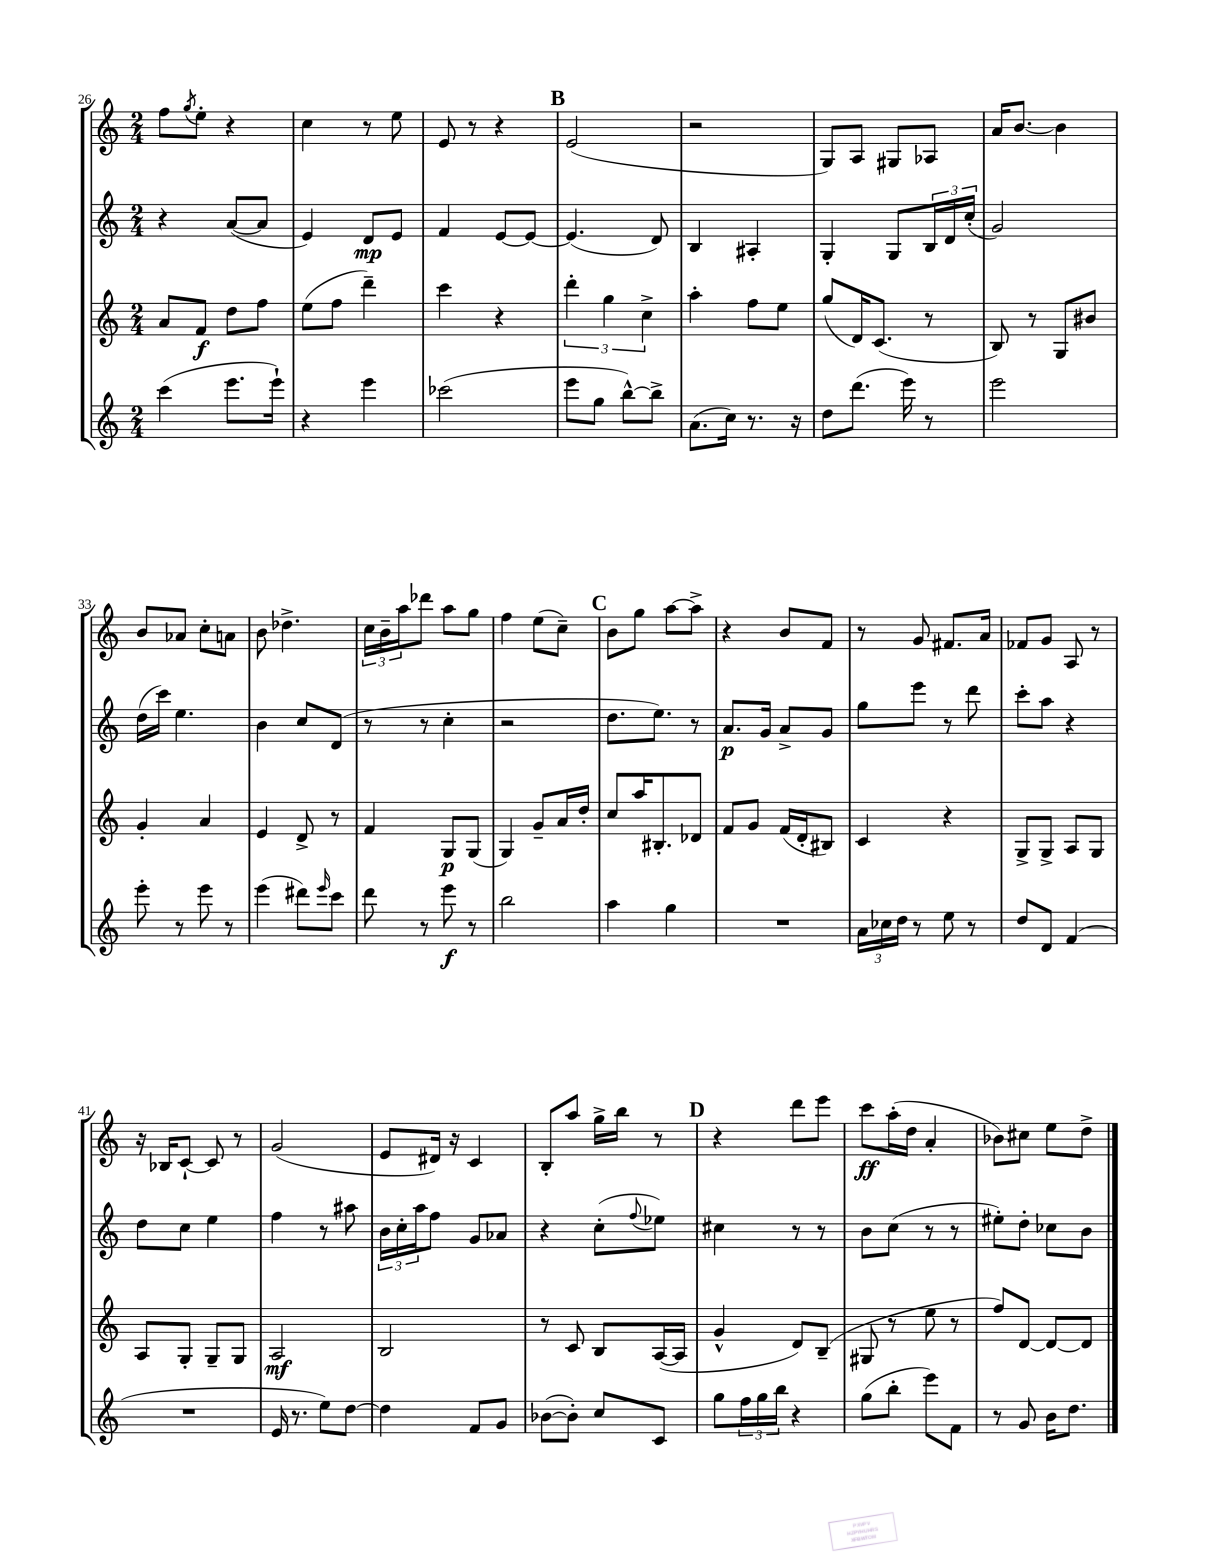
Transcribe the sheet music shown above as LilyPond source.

<<
\new StaffGroup <<
\new Staff = "s0" {
    \clef treble \key c \major \numericTimeSignature \time 2/4
    f''8 \acciaccatura { g''8 } e''8-. r4 |
    c''4 r8 e''8 |
    e'8 r8 r4 |
    \mark \markup { \bold "B" } e'2( |
    r2 |
    g8) a8 gis8 aes8 |
    a'16 b'8.~ b'4 |
    b'8 aes'8 c''8-. a'8 |
    b'8 des''4.-> |
    \tuplet 3/2 { c''16 b'16-- a''16 } des'''8 a''8 g''8 |
    f''4 e''8( c''8--) |
    \mark \markup { \bold "C" } b'8 g''8 a''8~ a''8-> |
    r4 b'8 f'8 |
    r8 g'8 fis'8. a'16 |
    fes'8 g'8 a8 r8 |
    r16 bes16 c'8~-! c'8 r8 |
    g'2( |
    e'8 dis'16) r16 c'4 |
    b8-. a''8 g''16-> b''16 r8 |
    \mark \markup { \bold "D" } r4 d'''8 e'''8 |
    c'''8\ff a''16-.( d''16 a'4-. |
    bes'8) cis''8 e''8 d''8-> \bar "|." |
}
\new Staff = "s1" {
    \clef treble \key c \major \numericTimeSignature \time 2/4
    r4 a'8~( a'8 |
    e'4) d'8\mp e'8 |
    f'4 e'8~ e'8~ |
    \mark \markup { \bold "B" } e'4.( d'8) |
    b4 ais4-. |
    g4-. g8 \tuplet 3/2 { b16 d'16 c''16-.( } |
    g'2) |
    d''16( c'''16) e''4. |
    b'4 c''8 d'8( |
    r8 r8 c''4-. |
    r2 |
    \mark \markup { \bold "C" } d''8. e''8.) r8 |
    a'8.\p g'16 a'8-> g'8 |
    g''8 e'''8 r8 d'''8 |
    c'''8-. a''8 r4 |
    d''8 c''8 e''4 |
    f''4 r8 ais''8 |
    \tuplet 3/2 { b'16 c''16-. a''16 } f''8 g'8 aes'8 |
    r4 c''8-.( \appoggiatura { f''8 } ees''8) |
    \mark \markup { \bold "D" } cis''4 r8 r8 |
    b'8 c''8( r8 r8 |
    eis''8-.) d''8-. ces''8 b'8 \bar "|." |
}
\new Staff = "s2" {
    \clef treble \key c \major \numericTimeSignature \time 2/4
    a'8 f'8\f d''8 f''8 |
    e''8( f''8 d'''4--) |
    c'''4 r4 |
    \mark \markup { \bold "B" } \tuplet 3/2 { d'''4-. g''4 c''4-> } |
    a''4-. f''8 e''8 |
    g''8( d'16) c'8.( r8 |
    b8) r8 g8 bis'8 |
    g'4-. a'4 |
    e'4 d'8-> r8 |
    f'4 g8\p g8( |
    g4) g'8-- a'16 d''16-. |
    \mark \markup { \bold "C" } c''8 a''16 bis8.-. des'8 |
    f'8 g'8 f'16( d'16-. bis8) |
    c'4 r4 |
    g8-> g8-> a8 g8 |
    a8 g8-. g8-- g8 |
    a2\mf |
    b2 |
    r8 c'8 b8 a16~( a16 |
    \mark \markup { \bold "D" } g'4-^ d'8) b8--( |
    gis8 r8 e''8 r8 |
    f''8) d'8~ d'8~ d'8 \bar "|." |
}
\new Staff = "s3" {
    \clef treble \key c \major \numericTimeSignature \time 2/4
    c'''4( e'''8. e'''16-!) |
    r4 e'''4 |
    ces'''2( |
    \mark \markup { \bold "B" } e'''8 g''8 b''8~-^) b''8-> |
    a'8.( c''16) r8. r16 |
    d''8 d'''8.( e'''16) r8 |
    e'''2 |
    e'''8-. r8 e'''8 r8 |
    e'''4( dis'''8) \grace { e'''16 } c'''8 |
    d'''8 r8 e'''8\f r8 |
    b''2 |
    \mark \markup { \bold "C" } a''4 g''4 |
    R2 |
    \tuplet 3/2 { a'16 ces''16 d''16 } r8 e''8 r8 |
    d''8 d'8 f'4( |
    R2 |
    e'16 r8. e''8) d''8~ |
    d''4 f'8 g'8 |
    bes'8~( bes'8-.) c''8 c'8 |
    \mark \markup { \bold "D" } g''8 \tuplet 3/2 { f''16 g''16 b''16 } r4 |
    g''8( b''8-. e'''8) f'8 |
    r8 g'8 b'16 d''8. \bar "|." |
}
>>
>>
\layout { \context { \Score currentBarNumber = #26 } }
